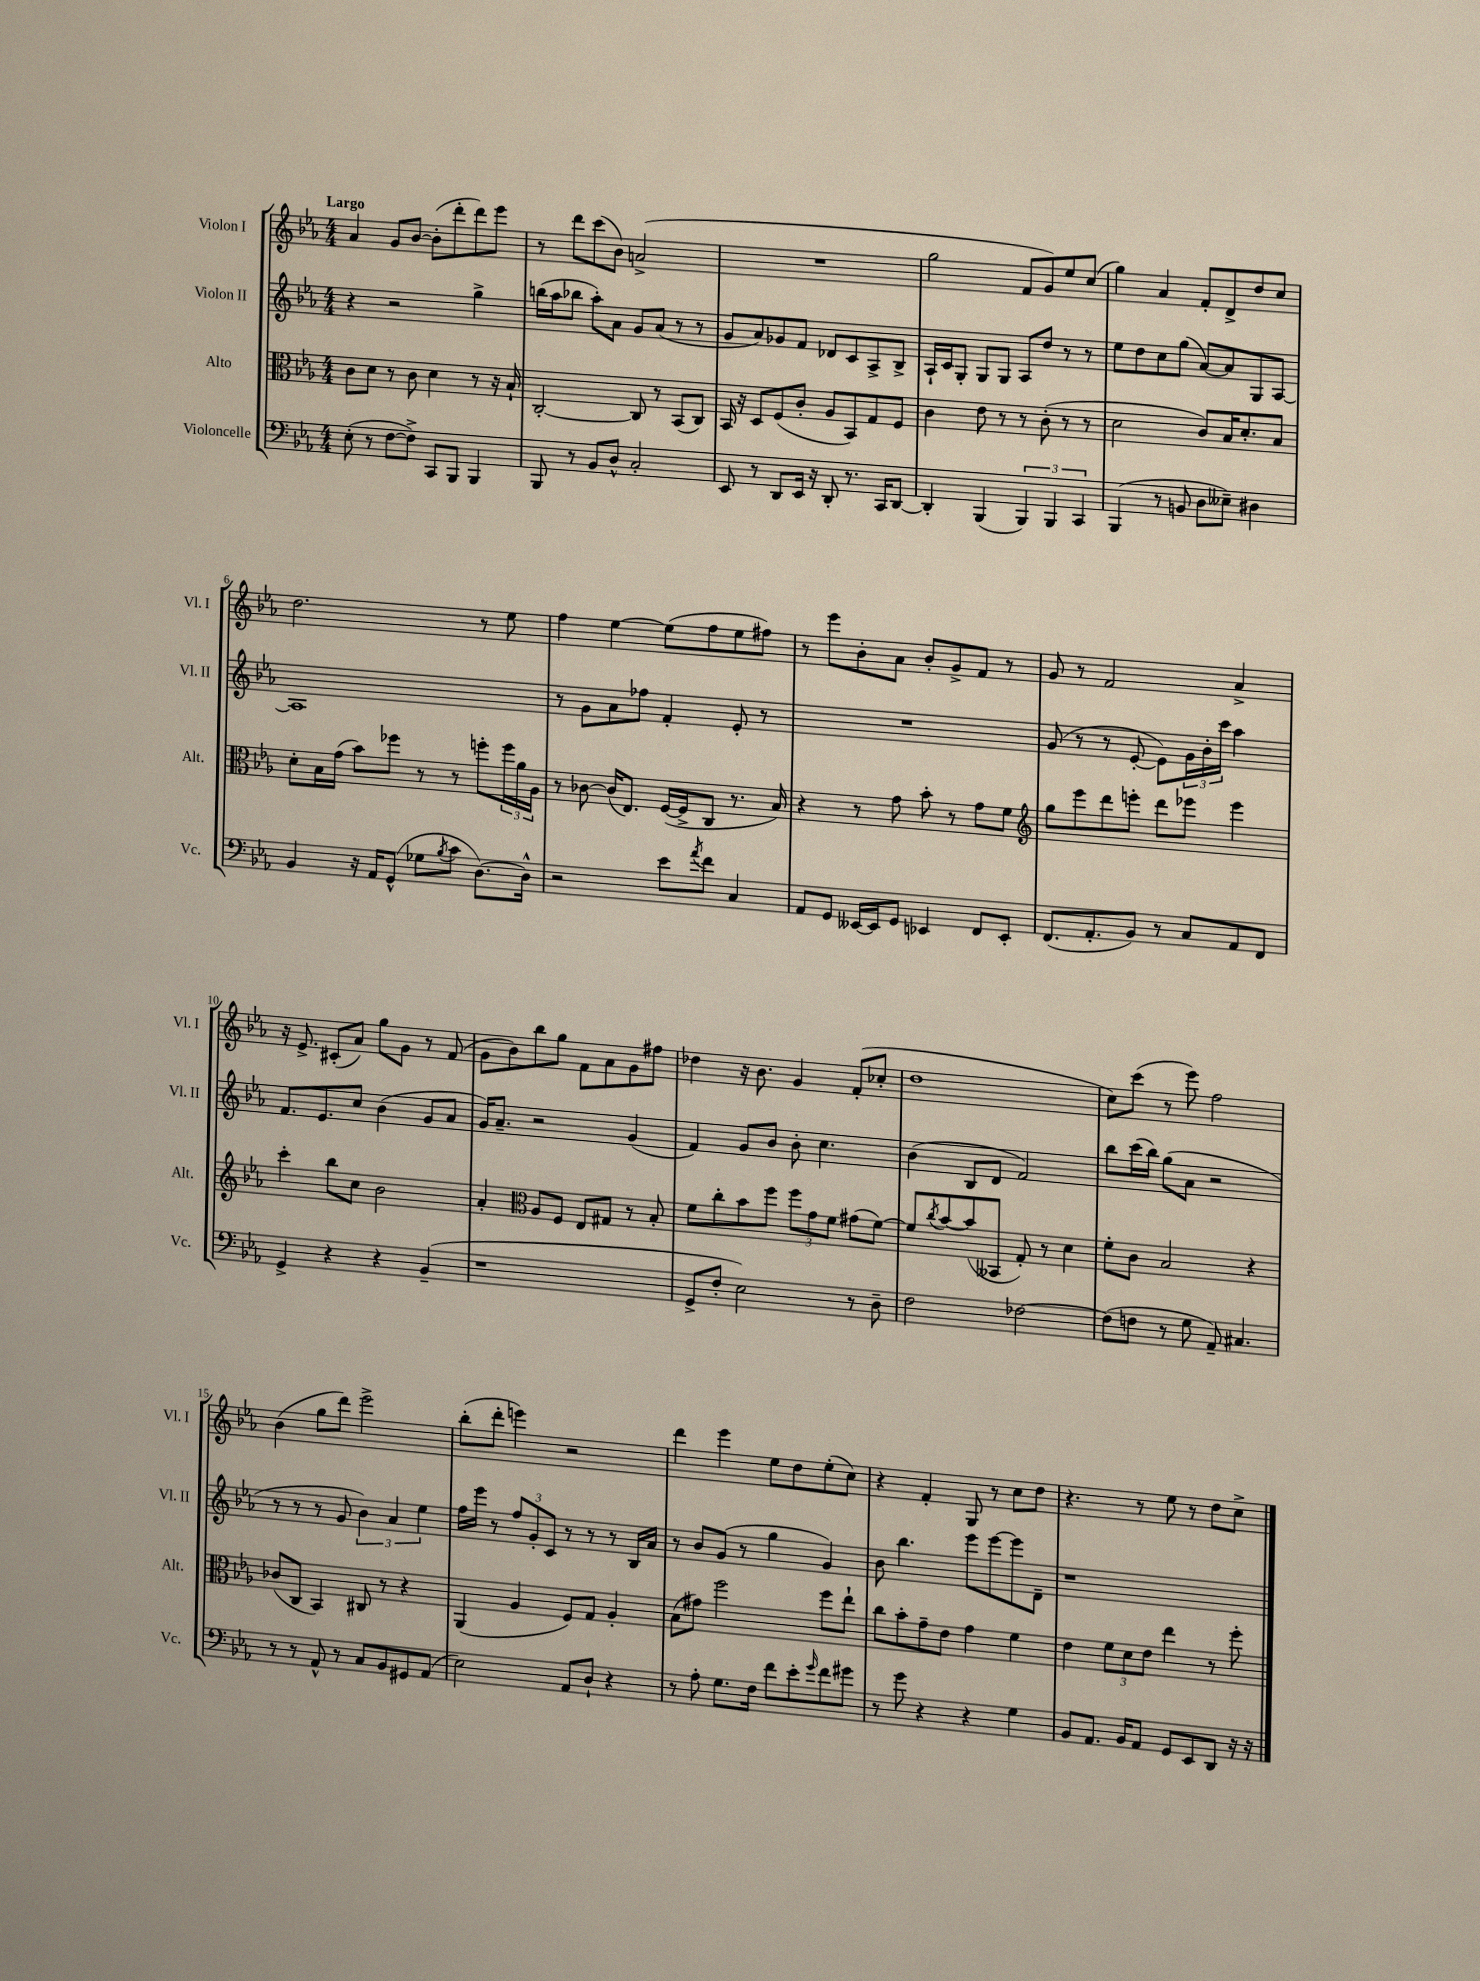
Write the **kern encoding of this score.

**kern	**kern	**kern	**kern
*part4	*part3	*part2	*part1
*staff4	*staff3	*staff2	*staff1
*I"Violoncelle	*I"Alto	*I"Violon II	*I"Violon I
*I'Vc.	*I'Alt.	*I'Vl. II	*I'Vl. I
*clefF4	*clefC3	*clefG2	*clefG2
*k[b-e-a-]	*k[b-e-a-]	*k[b-e-a-]	*k[b-e-a-]
*M4/4	*M4/4	*M4/4	*M4/4
=1	=1	=1	=1
!	!	!	!LO:TX:a:B:t=Largo
(8E-'\	8c\L	4r	4a-/
8r	8d\J	.	.
[8F\L	8r	2r	8g/L
8F^\J])	8c\	.	[8b-/J
8CC/L	4d\	.	(8b-'\L]
8BBB-/J	.	.	8ddd'\
4BBB-/	8r	4gg^\	8ddd\)
.	16r	.	8eee-\J
.	16B-`/	.	.
=2	=2	=2	=2
8BBB-/	[2C'/	(16bbn\LL	8r
.	.	16aa-\J	.
8r	.	8bb-X\J	8ddd\L
8BB-/L	.	8aa-'\L)	(8ccc\
8D^^/J	.	8a-\J	8b-\J)
2C'/	8C/]	8g/L	(2an^/
.	8r	(8a-/J	.
.	(8BB-/L	8r	.
.	8C/J)	8r	.
=3	=3	=3	=3
8EE-/	16BB-/	8g/L	1r
.	16r	.	.
8r	8D/L	8a-/)	.
8DD/L	(8F/	8g-X/	.
16EE-/Jk	8c'/J	8f/J	.
16r	.	.	.
8DD'/	8A-/L	8d-X/L	.
8.r	8BB-/)	8c/	.
.	8G/	8A-^/	.
16CC/KL	.	.	.
[8DD/J	8F/J	8B-^/J	.
=4	=4	=4	=4
4DD'/]	4c\	16A-`/LL	2gg\
.	.	16c/J	.
.	.	8G'/J	.
(4BBB-/	8e-\	8G/L	.
.	8r	8G/J	.
6BBB-/)	8r	8A-/L	8f/L
.	(8c'\	8dd/J	8g/)
6BBB-/	.	.	.
.	8r	8r	8ee-/
6CC/	.	.	.
.	8r	8r	(8cc/J
=5	=5	=5	=5
(4BBB-/	2d\	8ee-\L	4gg\)
.	.	8dd\	.
8r	.	8cc\	4a-/
8BBn/	.	(8gg\J	.
8D\L	8c/L)	[8a-/L)	8f'/L
8E--X~\J)	16B-/K	8a-/]	8d^/
.	8.d'/	.	.
4D#X\	.	8G/	8dd/
.	8B-/J	[8A-/J	8cc/J
!!LO:LB:g=z
=6	=6	=6	=6
4BB-/	8d'\L	1A-]	2.dd\
.	16B-\L	.	.
.	(16g\JJ	.	.
16r	8b-\L)	.	.
16AA-/KL	.	.	.
(8GG^^/J	8ff-X\J	.	.
8G-X\L	8r	.	.
8qB-/	.	.	.
8c\J	8r	.	.
[8.D\L)	8ffn'\L	.	8r
.	24ff\L	.	8ee-\
.	24a-\	.	.
16D^^\Jk]	.	.	.
.	24A-\JJ	.	.
=7	=7	=7	=7
2r	8r	8r	4ff\
.	[8c-X\	8g\L	.
.	(16c-/KL]	8a-\	[4ee-\
.	8.E-/J)	.	.
.	.	8ff-X\J	.
8e-\L	([16F/LL	4f'/	(8ee-\L]
.	16F^/J]	.	.
8qa-/	.	.	.
8f\J	8C/J	.	8ff\
4C/	8.r	8e-'/	8ee-\
.	.	8r	8ff#X\J)
.	16B-/)	.	.
=8	=8	=8	=8
8AA-/L	4r	1r	8r
8GG/J	.	.	8eee-\L
[16EE--X/LL	8r	.	8b-'\
16EE--/J]	.	.	.
8GG/J	8g\	.	8a-\J
4EE-X/	8b-'\	.	8b-'/L
.	8r	.	8g^/
8FF/L	8g\L	.	8f/J
8EE-'/J	8f\J	.	8r
=9	=9	=9	=9
*	*clefG2	*	*
(8.FF/L	8gg\L	(8g/	8g/
.	8eee-\	8r	8r
8.AA-'/	.	.	.
.	8ddd\	8r	2f/
8BB-/J)	8eeen'\J	[8e-'/	.
8r	8ddd\L	8e-\L])	.
8C/L	8eee-X\J	24g\L	.
.	.	24b-'\	.
.	.	24ccc\JJ	.
8AA-/	4eee-\	4aa-\	4a-^/
8FF/J	.	.	.
!!LO:LB:g=z
=10	=10	=10	=10
4GG^/	4ccc'\	8.f/L	16r
.	.	.	8.e-^/
.	.	8.e-/	.
4r	8bb-\L	.	(8c#X'/L
.	8cc\J	8cc/J	8a-/J)
4r	2b-\	(4b-\	8gg\L
.	.	.	8g\J
(4BB-~/	.	8g/L	8r
.	.	8a-/J	(8f/
=11	=11	=11	=11
1r	4a-'/	16g/KL)	8g\L
.	.	8.a-~/J	.
.	.	.	8b-\)
*	*clefC3	*	*
.	8A-/L	2r	8bb-\
.	8F/J	.	8gg\J
.	8E-/L	.	8f\L
.	8G#X/J	.	8a-\
.	8r	(4g/	8g\
.	8B-'/	.	8ff#X\J
=12	=12	=12	=12
8GG^/L	8f\L	4f/)	4dd-X\
8F'/J	8cc'\	.	.
2E-\)	8b-\	8g/L	16r
.	.	.	8.b-\
.	8ff\J	8b-/J	.
.	12ff\L	8b-'\	4g/
.	12g\	.	.
.	.	4.cc\	.
.	12f\J	.	.
8r	(8g#X\L	.	(8f'/L
8D~\	[8f\J)	.	8cc-X'/J
=13	=13	=13	=13
2F\	8f/L]	(4b-\	1dd
.	8qcc/	.	.
.	[8b-/	.	.
.	(8b-/]	8B-/L	.
.	8BB--X/J	8d/J	.
[2F-X\	8G'/)	2f/)	.
.	8r	.	.
.	4d\	.	.
=14	=14	=14	=14
(8F-\L]	8f'\L	8bb-\L	8cc\L)
8Fn\J	8c\J	(16ccc\L	(8ccc\J
.	.	16bb-\JJ)	.
8r	2B-/	(8gg\L	8r
8G\	.	8a-\J	8eee-\)
8AA-~/)	.	2r	2ff\
4.C#X/	.	.	.
.	4r	.	.
!!LO:LB:g=z
=15	=15	=15	=15
8r	(8c-X/L	8r	(4b-\
8r	8C/J	8r	.
8AA-^^/	4BB-/)	8r	8gg\L
8r	.	8g/	8ddd\J)
8C/L	8C#X/	6b-\)	2eee-^\
8BB-/	8r	.	.
.	.	6a-/	.
8GG#X/	4r	.	.
.	.	6ee-\	.
(8AA-/J	.	.	.
=16	=16	=16	=16
2E-\)	(4AA-/	16ff\LL	(8bb-'\L
.	.	16eee-\JJ	.
.	.	8r	8ddd'\J
.	4A-/	12ff/L	4eeen\)
.	.	12g'/	.
.	.	12c/J	.
8AA-/L	8F/L)	8r	2r
8D`/J	8G/J	8r	.
4r	4A-'/	8r	.
.	.	16B-/LL	.
.	.	16a-/JJ	.
=17	=17	=17	=17
8r	(8B-\L	8r	4ddd\
8A-'\	8g#X\J)	8b-/L	.
8.G\L	2ff\	(8g/J	4eee-\
.	.	8r	.
16F\Jk	.	.	.
8f\L	.	4gg\	8ee-\L
8e-'\	.	.	8dd\
16qqg/	.	.	.
8f\	8ff\L	4g/)	(8ee-'\
8g#X\J	8ee-`\J	.	8cc\J)
=18	=18	=18	=18
8r	8cc\L	8b-\	4r
8g\	8b-'\	4.bb-\	.
4r	8g~\	.	4f'/
.	8e-\J	.	.
4r	4g\	8eee-\L	8G/
.	.	[8eee-\	8r
4G\	4f\	8eee-\]	8cc\L
.	.	8d~\J	8dd\J
=19	=19	=19	=19
8BB-/L	4e-\	1r	4.r
8.AA-/J	.	.	.
.	12f\L	.	.
16BB-/KL	.	.	.
.	12d\	.	.
8AA-/J	.	.	8r
.	12e-\J	.	.
8GG/L	4ee-\	.	8ee-\
8EE-/	.	.	8r
8DD/J	8r	.	8dd\L
16r	8ff'\	.	8cc^\J
16r	.	.	.
==	==	==	==
*-	*-	*-	*-
